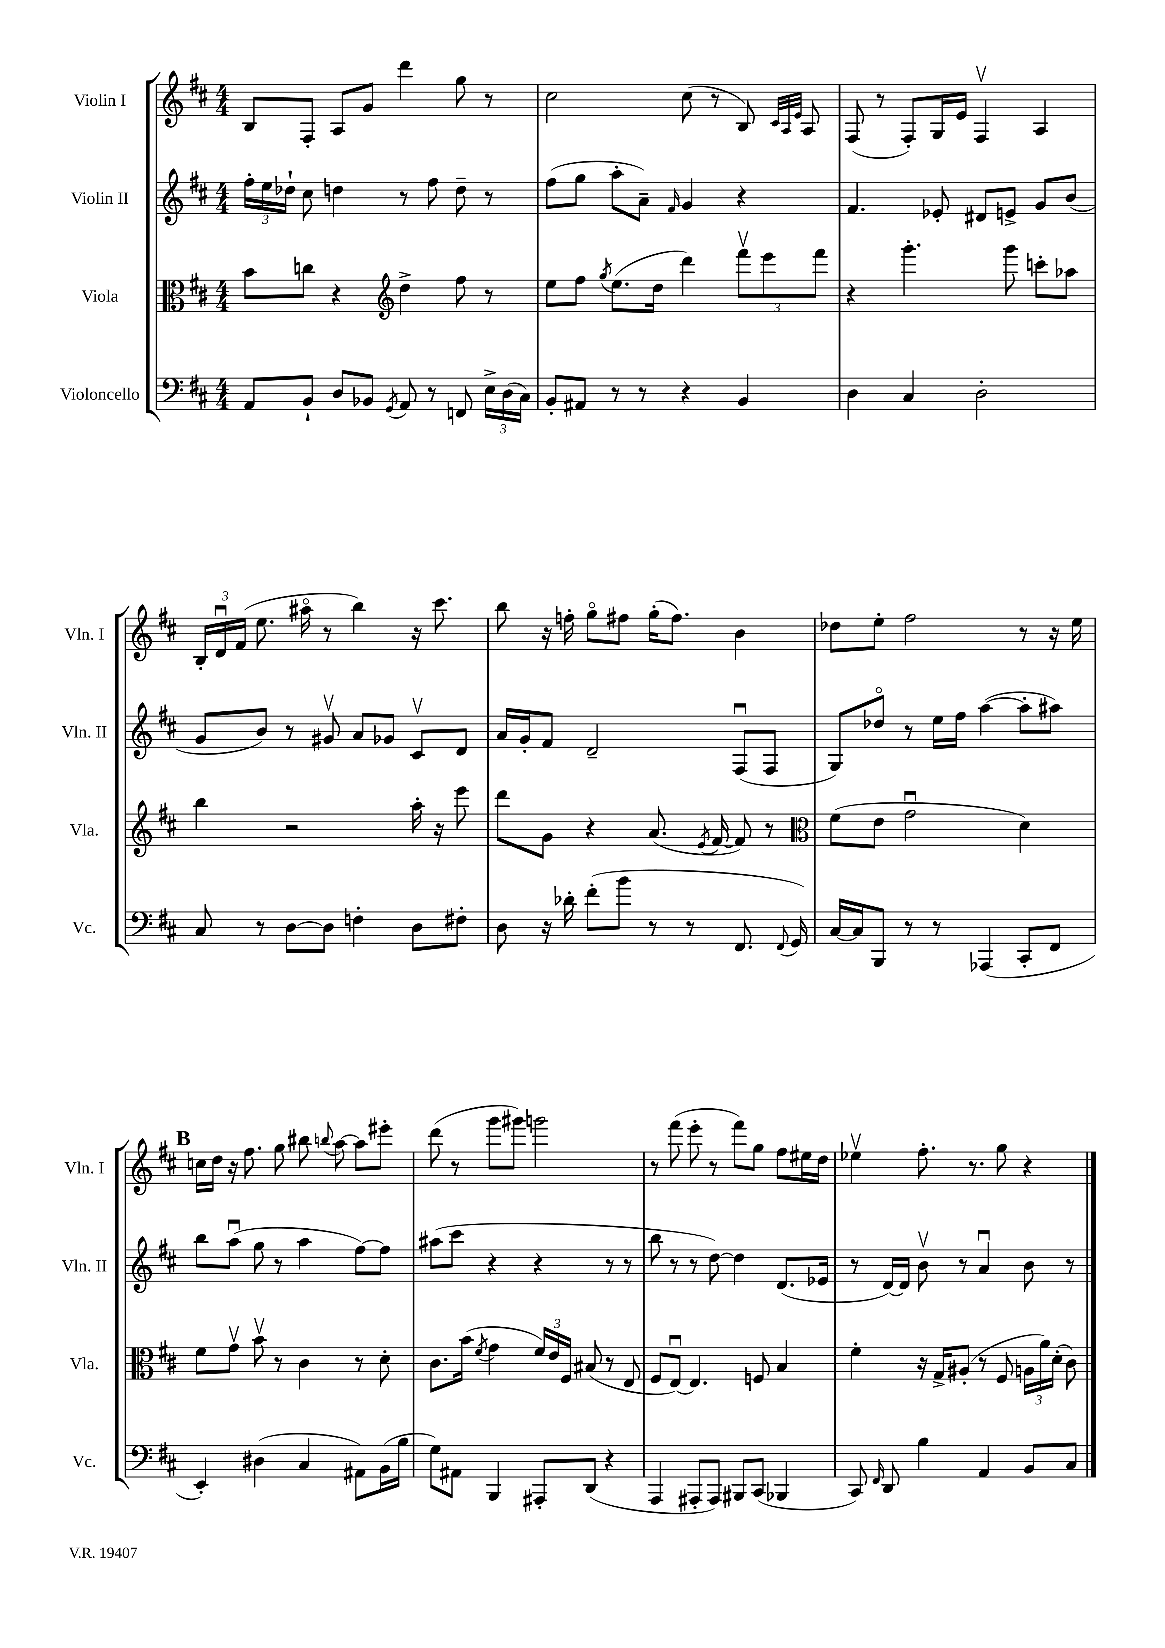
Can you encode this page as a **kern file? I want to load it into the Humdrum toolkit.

**kern	**kern	**kern	**kern
*part4	*part3	*part2	*part1
*staff4	*staff3	*staff2	*staff1
*I"Violoncello	*I"Viola	*I"Violin II	*I"Violin I
*I'Vc.	*I'Vla.	*I'Vln. II	*I'Vln. I
*clefF4	*clefC3	*clefG2	*clefG2
*k[f#c#]	*k[f#c#]	*k[f#c#]	*k[f#c#]
*M4/4	*M4/4	*M4/4	*M4/4
=50	=50	=50	=50
8AA/L	8b\L	24ff#'\LL	8B/L
.	.	24ee\	.
.	.	24dd-X`\JJ	.
8BB`/J	8ccn\J	8cc#\	8F#'/J
8D/L	4r	4ddn\	8A/L
8BB-X/J	.	.	8g/J
8qGG/	.	.	.
*	*clefG2	*	*
8AA/	4dd^\	8r	4ddd\
8r	.	8ff#\	.
8FFn/	8ff#\	8dd~\	8gg\
24E^\LL	8r	8r	8r
(24D\	.	.	.
24C#\JJ)	.	.	.
=51	=51	=51	=51
8BB'/L	8ee\L	(8ff#\L	2cc#\
8AA#X/J	8ff#\J	8gg\J	.
.	8qgg/	.	.
8r	(8.ee\L	8aa'\L	.
8r	.	8a~\J)	.
.	16dd\Jk	.	.
.	.	16qqf#/	.
4r	4ddd\)	4g/	(8cc#\
.	.	.	8r
4BB/	12fff#v\L	4r	8B/)
.	12eee\	.	.
.	.	.	32qqc#/LLL
.	.	.	32qqA/
.	.	.	32qqe/JJJ
.	.	.	8A/
.	12fff#\J	.	.
=52	=52	=52	=52
4D\	4r	4.f#/	(8F#/
.	.	.	8r
4C#/	4.ggg'\	.	8F#'/L)
.	.	8e-X'/	16G/L
.	.	.	16e/JJ
2D'\	.	8d#X/L	4F#v/
.	8ggg\	8en^/J	.
.	8cccn'\L	8g/L	4A/
.	8aa-X\J	(8b/J	.
!!LO:LB:g=z
=53	=53	=53	=53
8C#/	4bb\	8g/L	24B'/LL
.	.	.	24du/
.	.	.	(24f#/JJ
8r	.	8b/J)	8.ee\
[8D\L	2r	8r	.
.	.	.	16aa#X\
8D\J]	.	8g#Xv/	8r
4Fn'\	.	8a/L	4bb\)
.	.	8g-X/J	.
8D\L	16aa'\	8c#v/L	16r
.	16r	.	8.ccc#\
8F#X'\J	8eee\	8d/J	.
=54	=54	=54	=54
8D\	8ddd\L	16a/LL	8bb\
.	.	16g'/J	.
16r	8g\J	8f#/J	16r
16d-X'\	.	.	16ffn'\
(8f#'\L	4r	2d~/	8gg\L
8b\J	.	.	8ff#X\J
8r	(8.a/	.	(16gg'\KL
.	.	.	8.ff#\J)
8r	.	.	.
.	8qe/	.	.
.	[16f#/	.	.
8.FF#/	8f#/])	(8F#u/L	4b\
.	8r	8F#/J	.
8qqFF#/	.	.	.
16GG/)	.	.	.
=55	=55	=55	=55
*	*clefC3	*	*
[16C#/LL	(8f#\L	8G/L)	8dd-X\L
16C#/J]	.	.	.
8BBB/J	8e\J	8dd-X/J	8ee'\J
8r	2gu\	8r	2ff#\
8r	.	16ee\LL	.
.	.	16ff#\JJ	.
(4AAA-X/	.	([4aa\	.
8CC#'/L	4d\)	8aa'\L]	8r
8FF#/J	.	8aa#X\J)	16r
.	.	.	16ee\
!!LO:LB:g=z
!!LO:REH:place=s1:t=B
=56	=56	=56	=56
4EE'/)	8f#\L	8bb\L	16ccn\LL
.	.	.	16dd\JJ
.	8gv\J	(8aau\J	16r
.	.	.	8.ff#\
(4D#X\	8bv\	8gg\	.
.	8r	8r	8gg\
4C#/	4c#\	4aa\	8bb#X\
.	.	.	8qqbbn/
.	.	.	[8aa\
8AA#X\L)	8r	[8ff#\L)	8aa\L]
(16BB\L	8d'\	8ff#\J]	8eee#X'\J
16B\JJ	.	.	.
=57	=57	=57	=57
8G\L)	8.c#\L	(8aa#X\L	(8ddd\
8AA#X\J	.	8ccc#\J	8r
.	(16b\Jk	.	.
.	8qf#/	.	.
4BBB/	4g\	4r	8ggg\L
.	.	.	8ggg#X\J)
8AAA#X'/L	24f#/LL)	4r	2gggn\
.	24e/	.	.
.	24F#/JJ	.	.
(8DD/J	(8B#X/	.	.
4r	8r	8r	.
.	8E/	8r	.
=58	=58	=58	=58
4AAA/	8F#/L	8bb\	8r
.	[8Eu/J)	8r	(8fff#\
8AAA#X'/L	4.E/]	8r	8eee'\
8AAA#/J)	.	[8dd\)	8r
8BBB#X/L	.	4dd\]	8fff#\L)
(8CC#/J	8Fn/	.	8gg\J
4BBB-X/	4B/	(8.d/L	8ff#\L
.	.	.	16ee#X\L
.	.	16e-X/Jk	16dd\JJ
=59	=59	=59	=59
8CC#/)	4f#'\	8r	4ee-Xv\
16qqFF#/	.	.	.
8DD/	.	[16d/LL)	.
.	.	16d/JJ]	.
4B\	16r	8bv\	8.ff#'\
.	16G^/KL	.	.
.	(8A#X'/J	8r	.
.	.	.	8.r
4AA/	8r	4au/	.
.	8F#/	.	8gg\
8BB/L	24An\LL	8b\	4r
.	24a\)	.	.
.	(24d'\JJ	.	.
8C#/J	8c#\)	8r	.
==	==	==	==
*-	*-	*-	*-
